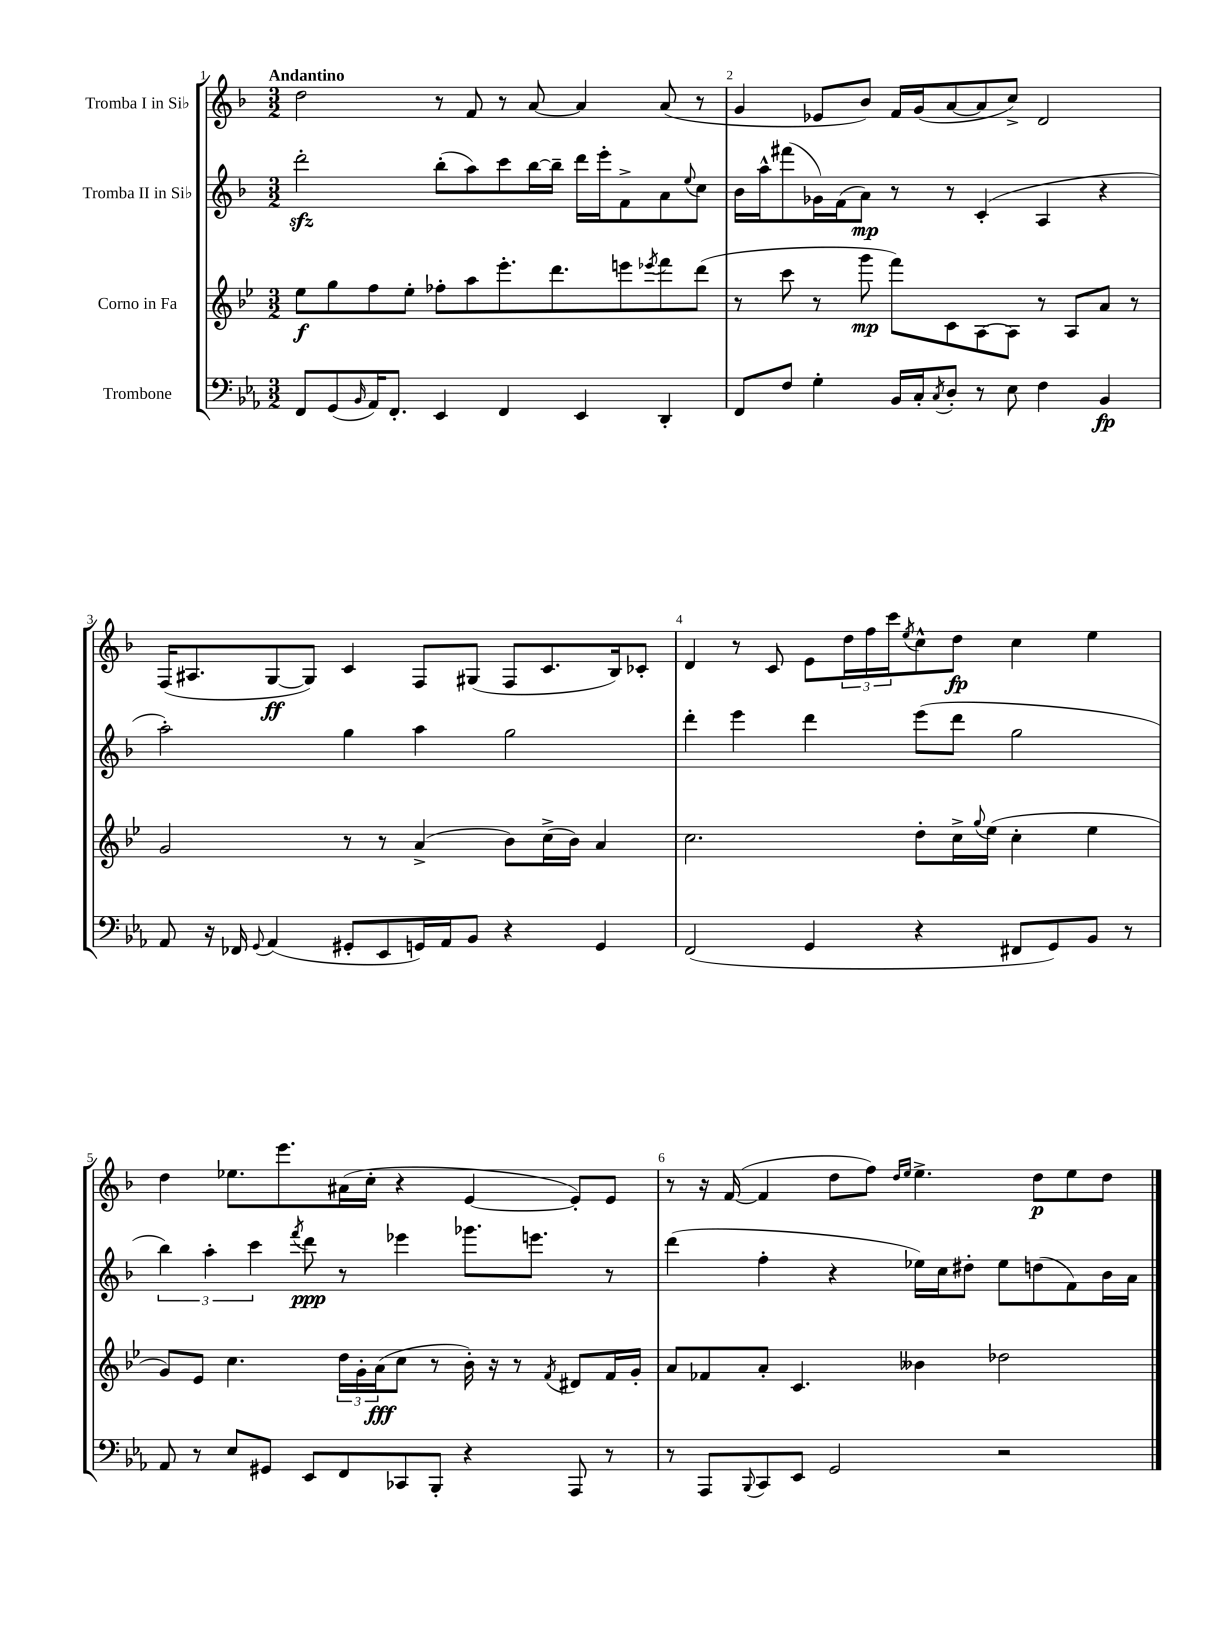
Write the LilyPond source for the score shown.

<<
\new StaffGroup <<
\new Staff = "s0" \with { instrumentName = "Tromba I in Sib" } {
    \clef treble \key f \major \numericTimeSignature \time 3/2 \tempo "Andantino"
    d''2 r8 f'8 r8 a'8~ a'4 a'8( r8 |
    g'4 ees'8 bes'8) f'16 g'16( a'8~ a'8 c''8->) d'2 |
    f16( ais8. g8~\ff g8) c'4 f8 gis8( f8 c'8. bes16) ces'8-. |
    d'4 r8 c'8 e'8 \tuplet 3/2 { d''16 f''16 c'''16 } \acciaccatura { e''8 } c''8-^ d''8\fp c''4 e''4 |
    d''4 ees''8. e'''8. ais'16( c''16-. r4 e'4~ e'8-.) e'8 |
    r8 r16 f'16~( f'4 d''8 f''8) \grace { d''16 e''16 } e''4.-> d''8\p e''8 d''8 \bar "|." |
}
\new Staff = "s1" \with { instrumentName = "Tromba II in Sib" } {
    \clef treble \key f \major \numericTimeSignature \time 3/2
    d'''2-.\sfz bes''8-.( a''8) c'''8 bes''16~ bes''16-- d'''16 e'''16-. f'8-> a'8 \appoggiatura { e''8 } c''8 |
    bes'16 a''16-^ fis'''8( ges'16) f'16( a'8\mp) r8 r8 c'4-.( a4 r4 |
    a''2-.) g''4 a''4 g''2 |
    d'''4-. e'''4 d'''4 e'''8( d'''8 g''2 |
    \tuplet 3/2 { bes''4) a''4-. c'''4 } \acciaccatura { f'''8 } d'''8\ppp r8 ees'''4 ges'''8. e'''8. r8 |
    d'''4( f''4-. r4 ees''16) c''16 dis''8-. ees''8 d''8( f'8) bes'16 a'16 \bar "|." |
}
\new Staff = "s2" \with { instrumentName = "Corno in Fa" } {
    \clef treble \key bes \major \numericTimeSignature \time 3/2
    ees''8\f g''8 f''8 ees''8-. fes''8-. a''8 ees'''8.-. d'''8. e'''8 \acciaccatura { ees'''8 } f'''8 d'''8( |
    r8 c'''8 r8 g'''8\mp f'''8) c'8 a8~ a8 r8 a8 a'8 r8 |
    g'2 r8 r8 a'4->( bes'8) c''16->( bes'16) a'4 |
    c''2. d''8-. c''16-> \appoggiatura { g''8 } ees''16( c''4-. ees''4 |
    g'8) ees'8 c''4. \tuplet 3/2 { d''16 g'16-. a'16\fff( } c''8 r8 bes'16-.) r16 r8 \acciaccatura { f'8 } dis'8 f'16 g'16-. |
    a'8 fes'8 a'8-. c'4. beses'4 des''2 \bar "|." |
}
\new Staff = "s3" \with { instrumentName = "Trombone" } {
    \clef bass \key ees \major \numericTimeSignature \time 3/2
    f,8 g,8( \grace { bes,16 } aes,16) f,8.-. ees,4 f,4 ees,4 d,4-. |
    f,8 f8 g4-. bes,16 c16-. \acciaccatura { c8 } d8-. r8 ees8 f4 bes,4\fp |
    aes,8 r16 fes,16 \appoggiatura { g,8 } aes,4( gis,8-. ees,8 g,16) aes,16 bes,8 r4 g,4 |
    f,2( g,4 r4 fis,8 g,8) bes,8 r8 |
    aes,8 r8 ees8 gis,8 ees,8 f,8 ces,8 bes,,8-. r4 aes,,8 r8 |
    r8 aes,,8 \appoggiatura { bes,,8 } c,8 ees,8 g,2 r2 \bar "|." |
}
>>
>>
\layout { \context { \Score \override BarNumber.break-visibility = ##(#f #t #t) barNumberVisibility = #all-bar-numbers-visible } }
